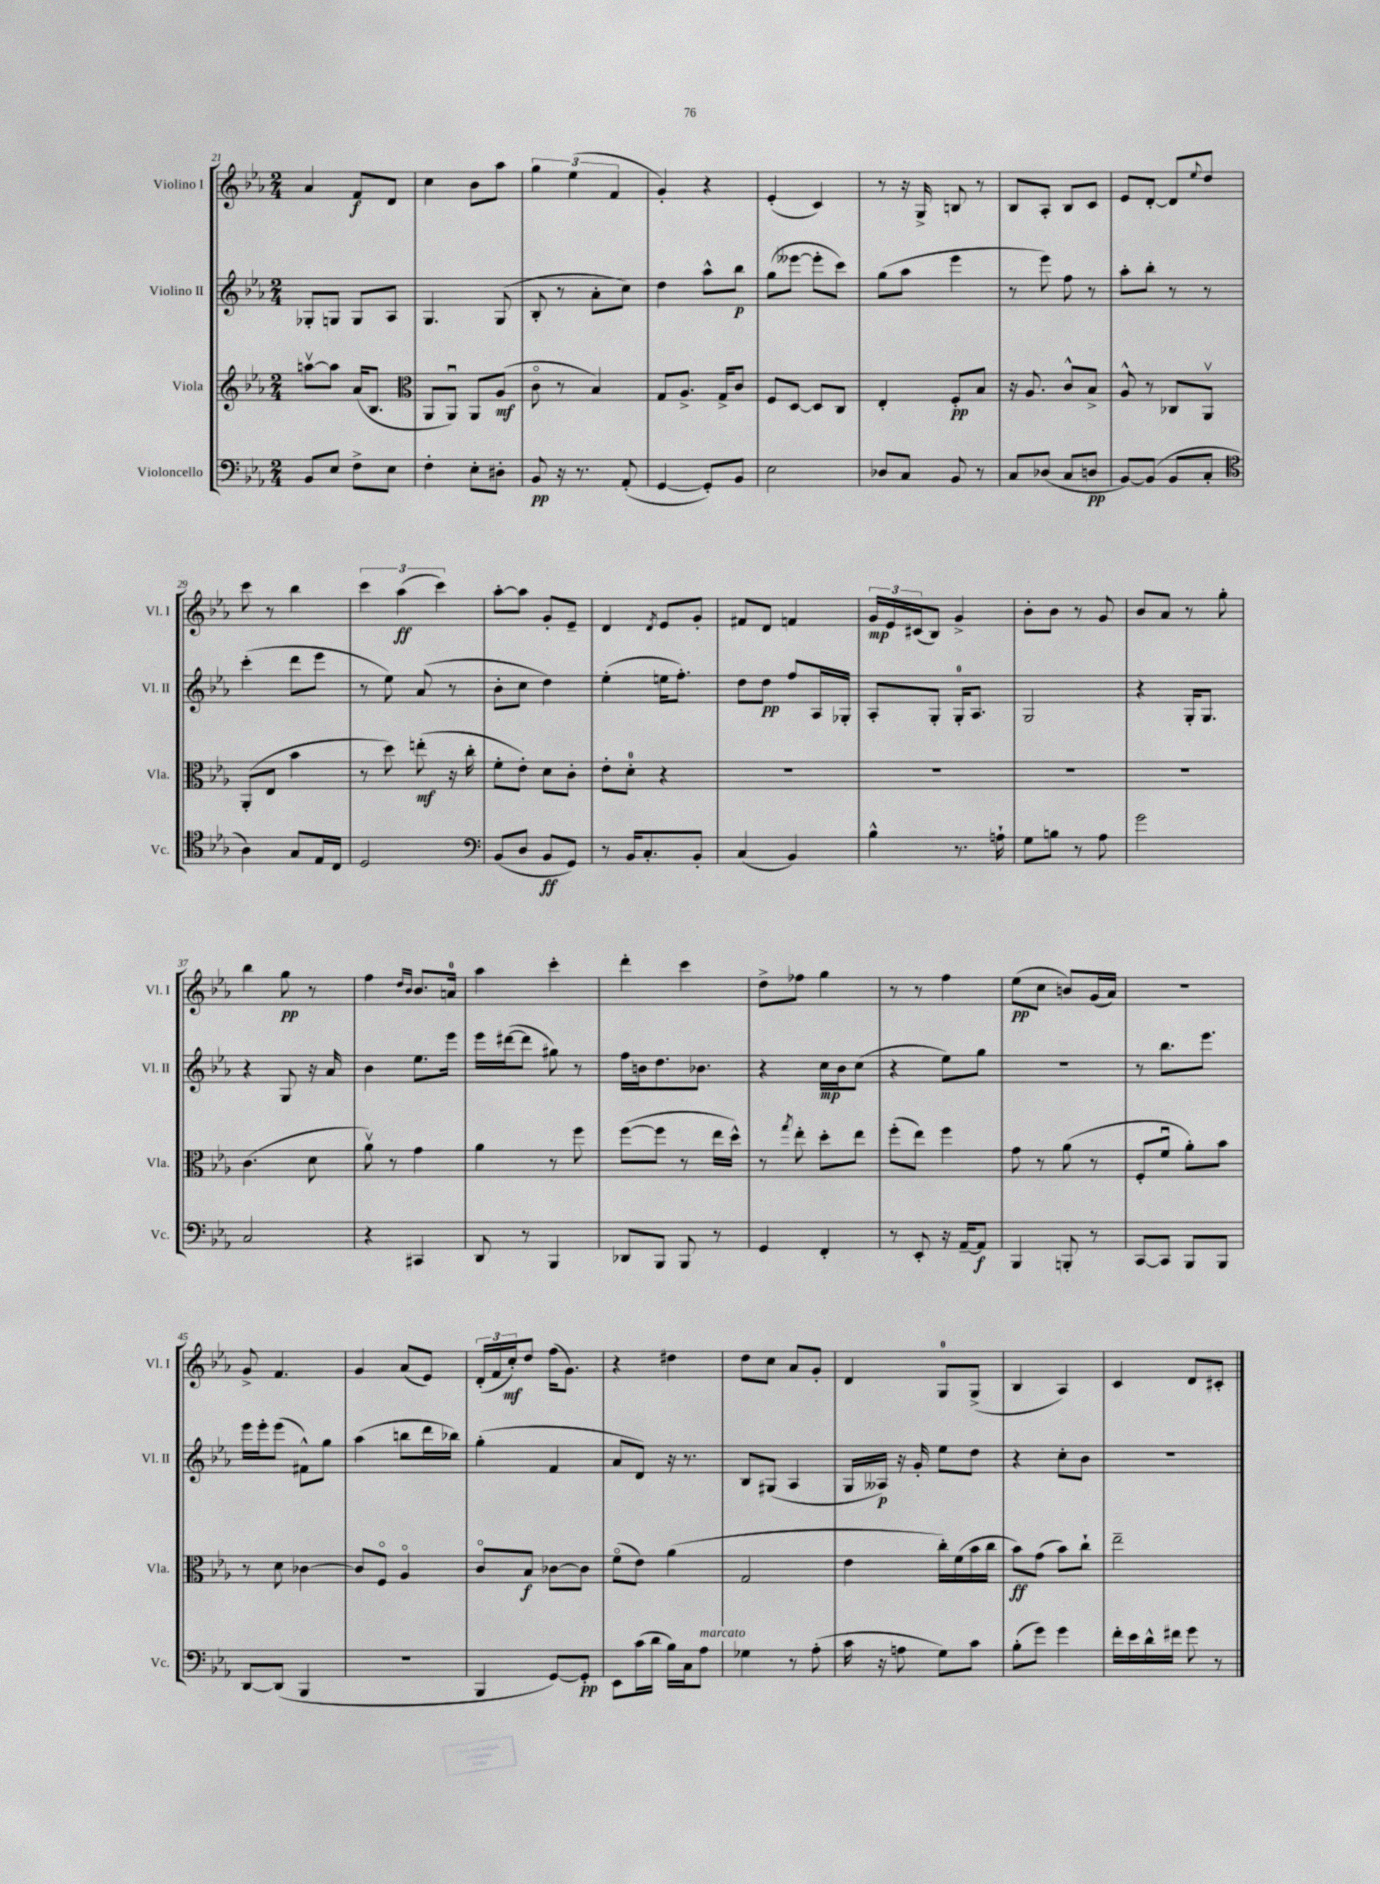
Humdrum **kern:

**kern	**dynam	**kern	**dynam	**kern	**dynam	**kern	**dynam
*part4	*part4	*part3	*part3	*part2	*part2	*part1	*part1
*staff4	*staff4	*staff3	*staff3	*staff2	*staff2	*staff1	*staff1
*I"Violoncello	*	*I"Viola	*	*I"Violino II	*	*I"Violino I	*
*I'Vc.	*	*I'Vla.	*	*I'Vl. II	*	*I'Vl. I	*
*clefF4	*	*clefG2	*	*clefG2	*	*clefG2	*
*k[b-e-a-]	*	*k[b-e-a-]	*	*k[b-e-a-]	*	*k[b-e-a-]	*
*M2/4	*	*M2/4	*	*M2/4	*	*M2/4	*
=21	=21	=21	=21	=21	=21	=21	=21
8BB-/L	.	[8aanv\L	.	8G-X'/L	.	4a-/	.
8E-/J	.	8aa\J]	.	8Gn/J	.	.	.
8F^\L	.	(16a-/KL	.	8G/L	.	8f/L	f
.	.	8.B-/J	.	.	.	.	.
8E-\J	.	.	.	8A-/J	.	8d/J	.
=22	=22	=22	=22	=22	=22	=22	=22
*	*	*clefC3	*	*	*	*	*
4F'\	.	8AA-/L	.	4.G/	.	4cc\	.
.	.	8AA-u/J)	.	.	.	.	.
8E-'\L	.	8AA-/L	.	.	.	8b-\L	.
8D#X'\J	.	(8A-/J	mf	(8G/	.	8aa-\J	.
=23	=23	=23	=23	=23	=23	=23	=23
8BB-/	pp	8c\	.	8B-'/	.	6gg\	.
16r	.	8r	.	8r	.	.	.
.	.	.	.	.	.	(6ee-\	.
8.r	.	.	.	.	.	.	.
.	.	4B-/)	.	8a-'\L	.	.	.
.	.	.	.	.	.	6f/	.
(8AA-'/	.	.	.	8cc\J)	.	.	.
=24	=24	=24	=24	=24	=24	=24	=24
[4GG/	.	8G/L	.	4dd\	.	4g'/)	.
.	.	8.A-^/J	.	.	.	.	.
8GG'/L])	.	.	.	8aa-^^\L	.	4r	.
.	.	16G^/KL	.	.	.	.	.
8BB-/J	.	8c/J	.	8bb-\J	p	.	.
=25	=25	=25	=25	=25	=25	=25	=25
2E-\	.	8F/L	.	(8gg\L	.	(4e-'/	.
.	.	[8D/J	.	[8eee--X\J	.	.	.
.	.	8D/L]	.	8eee--'\L]	.	4c/)	.
.	.	8C/J	.	8ccc\J)	.	.	.
=26	=26	=26	=26	=26	=26	=26	=26
8D-X/L	.	4E-'/	.	(8gg\L	.	8r	.
8C/J	.	.	.	8aa-\J	.	16r	.
.	.	.	.	.	.	16G^/	.
8BB-/	.	8F'/L	pp	4eee-\	.	8Bn/	.
8r	.	8B-/J	.	.	.	8r	.
=27	=27	=27	=27	=27	=27	=27	=27
8C/L	.	16r	.	8r	.	8B-/L	.
.	.	8.A-/	.	.	.	.	.
(8D-X/J	.	.	.	8eee-\)	.	8A-'/J	.
8C/L	.	8c^^/L	.	8ff\	.	8B-/L	.
8Dn/J	pp	8B-^/J	.	8r	.	8c/J	.
=28	=28	=28	=28	=28	=28	=28	=28
[8BB-/L)	.	8A-^^/	.	8aa-'\L	.	8e-/L	.
(8BB-/J]	.	8r	.	8bb-'\J	.	[8d'/J	.
8BB-/L	.	8C-X/L	.	8r	.	8d/L]	.
.	.	.	.	.	.	8qqee-/	.
8C'/J	.	8AA-v/J	.	8r	.	8dd/J	.
!!LO:LB:g=z
=29	=29	=29	=29	=29	=29	=29	=29
*clefC4	*	*	*	*	*	*	*
4A-\)	.	(8AA-'/L	.	(4ccc'\	.	8ccc\	.
.	.	8E-/J	.	.	.	8r	.
8G/L	.	4b-\	.	8ddd\L	.	4bb-\	.
16E-/L	.	.	.	8eee-\J	.	.	.
16C/JJ	.	.	.	.	.	.	.
=30	=30	=30	=30	=30	=30	=30	=30
2D/	.	8r	.	8r	.	6ccc\	.
.	.	8dd\)	.	8ee-\)	.	.	.
.	.	.	.	.	.	(6aa-\	ff
.	.	(8een'\	mf	(8a-/	.	.	.
.	.	.	.	.	.	6ccc\)	.
.	.	16r	.	8r	.	.	.
.	.	16cc'\	.	.	.	.	.
=31	=31	=31	=31	=31	=31	=31	=31
*clefF4	*	*	*	*	*	*	*
(8BB-/L	.	8f'\L	.	8b-'\L	.	[8aa-'\L	.
8D/J	.	8e-'\J)	.	8cc\J	.	8aa-\J]	.
8BB-/L	ff	8d\L	.	4dd\)	.	8g'/L	.
8GG/J)	.	8c'\J	.	.	.	8e-~/J	.
=32	=32	=32	=32	=32	=32	=32	=32
8r	.	8e-'\L	.	(4ee-'\	.	4d/	.
16BB-/KL	.	8d'\J	.	.	.	.	.
8.C'/	.	.	.	.	.	.	.
.	.	.	.	.	.	8qd/	.
.	.	4r	.	16een\KL	.	8e-/L	.
.	.	.	.	8.ff'\J)	.	.	.
8BB-'/J	.	.	.	.	.	8g'/J	.
=33	=33	=33	=33	=33	=33	=33	=33
(4C/	.	2r	.	8dd\L	.	8f#X/L	.
.	.	.	.	8dd\J	pp	8d/J	.
4BB-/)	.	.	.	8ff/L	.	4fn/	.
.	.	.	.	16A-/L	.	.	.
.	.	.	.	16G-X'/JJ	.	.	.
=34	=34	=34	=34	=34	=34	=34	=34
4B-^^\	.	2r	.	8A-'/L	.	24g/LL	mp
.	.	.	.	.	.	24e-/	.
.	.	.	.	.	.	(24c#X/J	.
.	.	.	.	8G'/J	.	8B-/J)	.
8.r	.	.	.	16G'/KL	.	4g^/	.
.	.	.	.	8.A-/J	.	.	.
16An`\	.	.	.	.	.	.	.
=35	=35	=35	=35	=35	=35	=35	=35
8G\L	.	2r	.	2G/	.	8b-'\L	.
8Bn\J	.	.	.	.	.	8b-\J	.
8r	.	.	.	.	.	8r	.
8A-\	.	.	.	.	.	8g/	.
=36	=36	=36	=36	=36	=36	=36	=36
2g\	.	2r	.	4r	.	8b-/L	.
.	.	.	.	.	.	8a-/J	.
.	.	.	.	16G'/KL	.	8r	.
.	.	.	.	8.G/J	.	.	.
.	.	.	.	.	.	8gg'\	.
!!LO:LB:g=z
=37	=37	=37	=37	=37	=37	=37	=37
2C/	.	(4.c\	.	4r	.	4bb-\	.
.	.	.	.	8G/	.	8gg\	pp
.	.	8d\	.	16r	.	8r	.
.	.	.	.	16a-/	.	.	.
=38	=38	=38	=38	=38	=38	=38	=38
4r	.	8a-v\)	.	4b-\	.	4ff\	.
.	.	8r	.	.	.	.	.
.	.	.	.	.	.	16qqdd/LL	.
.	.	.	.	.	.	16qqb-/JJ	.
4CC#X/	.	4g\	.	8.ee-\L	.	8.b-/L	.
.	.	.	.	16eee-\Jk	.	16an/Jk	.
=39	=39	=39	=39	=39	=39	=39	=39
8DD/	.	4a-\	.	16eee-\LL	.	4aa-\	.
.	.	.	.	([16ddd#X\J	.	.	.
8r	.	.	.	8ddd#\J]	.	.	.
4BBB-/	.	8r	.	8gg#X\)	.	4ccc'\	.
.	.	8ff\	.	8r	.	.	.
=40	=40	=40	=40	=40	=40	=40	=40
8DD-X/L	.	([8ff\L	.	16ff\LL	.	4ddd'\	.
.	.	.	.	16bn\J	.	.	.
8BBB-/J	.	8ff\J]	.	8.dd\	.	.	.
8BBB-/	.	8r	.	.	.	4ccc\	.
.	.	.	.	8.b-X\J	.	.	.
8r	.	16ee-\LL	.	.	.	.	.
.	.	16dd^^\JJ)	.	.	.	.	.
=41	=41	=41	=41	=41	=41	=41	=41
4GG/	.	8r	.	4r	.	8dd^\L	.
.	.	8qgg/	.	.	.	.	.
.	.	8ee-'\	.	.	.	8ff-X\J	.
4FF'/	.	8dd'\L	.	16cc\LL	mp	4gg\	.
.	.	.	.	16b-\J	.	.	.
.	.	8ee-\J	.	(8cc\J	.	.	.
=42	=42	=42	=42	=42	=42	=42	=42
8r	.	(8ff'\L	.	4r	.	8r	.
8EE-'/	.	8ee-\J)	.	.	.	8r	.
16r	.	4ff\	.	8ee-\L)	.	4ff\	.
[16AA-~/KL	.	.	.	.	.	.	.
8AA-/J]	f	.	.	8gg\J	.	.	.
=43	=43	=43	=43	=43	=43	=43	=43
4BBB-/	.	8g\	.	2r	.	(8ee-\L	pp
.	.	8r	.	.	.	8cc\J	.
8BBBn'/	.	(8a-\	.	.	.	8bn/L)	.
8r	.	8r	.	.	.	(16g/L	.
.	.	.	.	.	.	16a-/JJ)	.
=44	=44	=44	=44	=44	=44	=44	=44
[8CC/L	.	8F'/L	.	8r	.	2r	.
8CC/J]	.	8fu/J	.	8.bb-\L	.	.	.
8BBB-/L	.	8a-'\L)	.	.	.	.	.
.	.	.	.	8.eee-\J	.	.	.
8BBB-/J	.	8b-\J	.	.	.	.	.
!!LO:LB:g=z
=45	=45	=45	=45	=45	=45	=45	=45
[8DD/L	.	8r	.	16eee-\LL	.	8g^/	.
.	.	.	.	16eee-'\J	.	.	.
(8DD/J]	.	8d\	.	(8eee-\J	.	4.f/	.
4BBB-/	.	[4c-X\	.	8f#X^^\L)	.	.	.
.	.	.	.	8gg\J	.	.	.
=46	=46	=46	=46	=46	=46	=46	=46
2r	.	8c-/L]	.	(4aa-\	.	4g/	.
.	.	8F/J	.	.	.	.	.
.	.	4A-/	.	8bbn\L	.	(8a-/L	.
.	.	.	.	16ddd\L	.	8e-/J)	.
.	.	.	.	16bb-X\JJ)	.	.	.
=47	=47	=47	=47	=47	=47	=47	=47
4BBB-/	.	8c/L	.	(4gg'\	.	(24d'/LL	.
.	.	.	.	.	.	24f/	.
.	.	.	.	.	.	24cc'/J)	mf
.	.	8B-/J	f	.	.	8dd/J	.
[8GG/L)	.	[8c-X\L	.	4f/	.	(16ff\KL	.
.	.	.	.	.	.	8.g\J)	.
8GG'/J]	pp	8c-\J]	.	.	.	.	.
=48	=48	=48	=48	=48	=48	=48	=48
8EE-\L	.	(8f\L	.	8a-/L	.	4r	.
(16c\L	.	8e-\J)	.	8d/J)	.	.	.
16d\JJ	.	.	.	.	.	.	.
16B-\LL)	.	(4a-\	.	16r	.	4dd#X\	.
16C\J	.	.	.	8.r	.	.	.
!LO:TX:a:i:t=marcato	!	!	!	!	!	!	!
8A-\J	.	.	.	.	.	.	.
=49	=49	=49	=49	=49	=49	=49	=49
4G-X\	.	2G/	.	8B-/L	.	8dd\L	.
.	.	.	.	(8G#X/J	.	8cc\J	.
8r	.	.	.	4A-/	.	8a-/L	.
(8A-'\	.	.	.	.	.	8g'/J	.
=50	=50	=50	=50	=50	=50	=50	=50
16c\	.	4e-\	.	16G/LL	.	4d/	.
16r	.	.	.	16A--X/JJ)	p	.	.
8An\	.	.	.	16r	.	.	.
.	.	.	.	16g'/	.	.	.
8G\L)	.	16cc'\LL)	.	8ee-\L	.	8G/L	.
.	.	(16f\	.	.	.	.	.
8c\J	.	16b-\	.	8dd\J	.	(8G^/J	.
.	.	16cc\JJ	.	.	.	.	.
=51	=51	=51	=51	=51	=51	=51	=51
(8B-'\L	.	8b-\L)	ff	4r	.	4B-/	.
8g\J)	.	(8g\J	.	.	.	.	.
4g\	.	8b-\L)	.	8cc'\L	.	4A-/)	.
.	.	8cc`\J	.	8b-\J	.	.	.
=52	=52	=52	=52	=52	=52	=52	=52
16f'\LL	.	2ee-~\	.	2r	.	4c/	.
16e-\	.	.	.	.	.	.	.
16d^^\	.	.	.	.	.	.	.
16f#X\JJ	.	.	.	.	.	.	.
8g\	.	.	.	.	.	8d/L	.
8r	.	.	.	.	.	8c#X'/J	.
==	==	==	==	==	==	==	==
*-	*-	*-	*-	*-	*-	*-	*-
